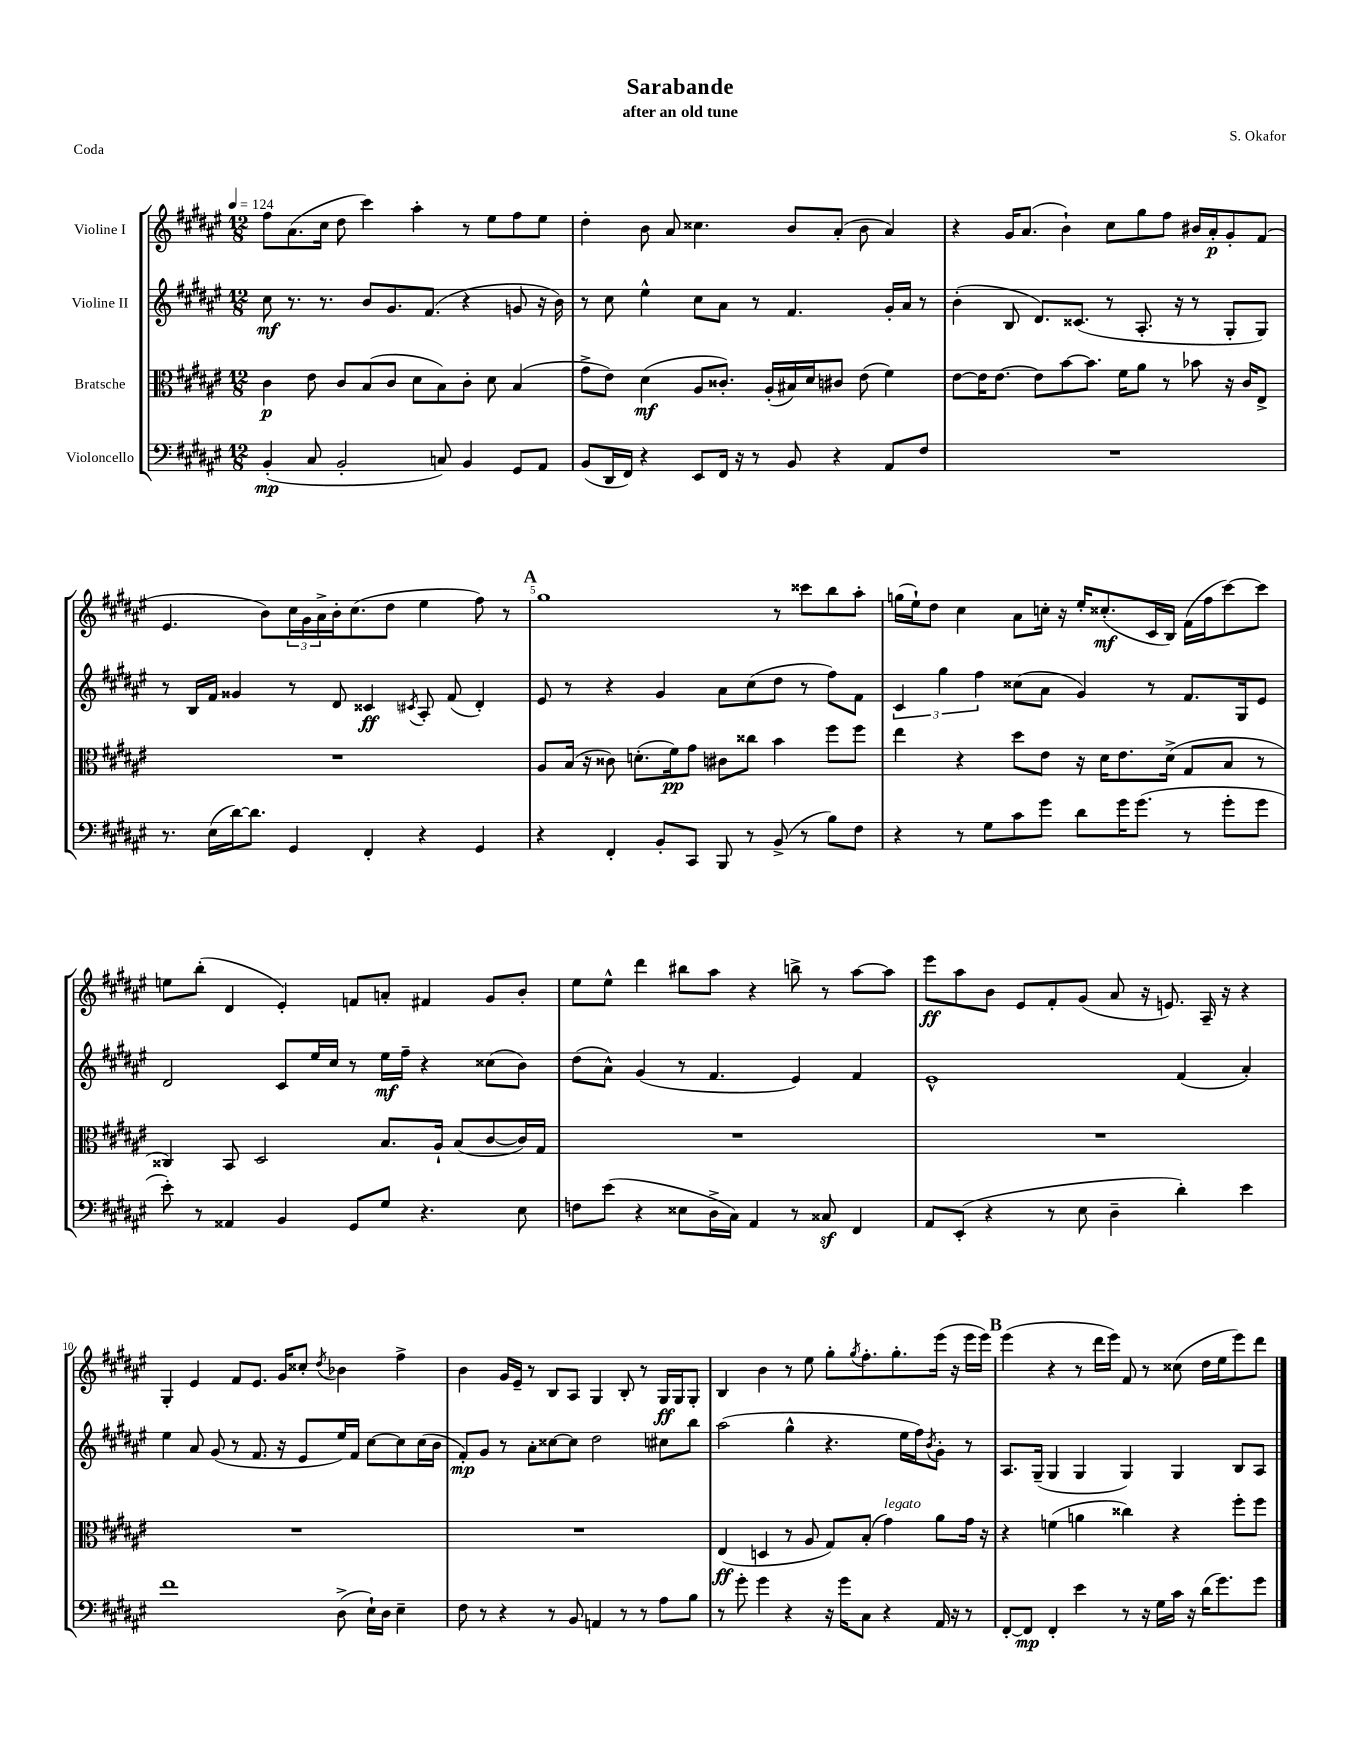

**kern	**kern	**kern	**kern
*staff4	*staff3	*staff2	*staff1
*clefF4	*clefC3	*clefG2	*clefG2
*k[f#c#g#d#a#e#]	*k[f#c#g#d#a#e#]	*k[f#c#g#d#a#e#]	*k[f#c#g#d#a#e#]
*M12/8	*M12/8	*M12/8	*M12/8
*MM124	*MM124	*MM124	*MM124
(4BB'	4c#	8cc#	8ff#
.	.	8.r	(8.a#
8C#	8e#	.	.
.	.	8.r	16cc#
2BB'	8c#	.	8dd#
.	(8B	8b	4ccc#)
.	8c#	8.g#	.
.	8d#	.	4aa#'
.	.	(8.f#	.
8C)	8B)	.	.
4BB	8c#'	4r	8r
.	8d#	.	8ee#
8GG#	(4B	8g	8ff#
8AA#	.	16r	8ee#
.	.	16b)	.
=	=	=	=
(8BB	8g#^	8r	4dd#'
16DD#	8e#)	8cc#	.
16FF#)	.	.	.
4r	(4d#	4ee#^^	8b
.	.	.	8a#
8EE#	8A#	8cc#	4.cc##
16FF#	8.c##')	8a#	.
16r	.	.	.
8r	.	8r	.
.	(16A#'	.	.
8BB	16B#)	4.f#	8b
.	16d#	.	.
4r	8c#	.	(8a#'
.	(8e#	.	8b
8AA#	4f#)	16g#'	4a#)
.	.	16a#	.
8F#	.	8r	.
=	=	=	=
1.r	[8e#	(4b'	4r
.	16e#]	.	.
.	[8.e#	.	.
.	.	8B	16g#
.	.	.	(8.a#
.	8e#]	8.d#)	.
.	[8b	.	4b`)
.	.	(8.c##	.
.	8.b]	.	.
.	.	8r	8cc#
.	16f#	.	.
.	8a#	8.A#'	8gg#
.	8r	.	8ff#
.	.	16r	.
.	8b-	8r	16b#
.	.	.	16a#'
.	16r	8G#'	8g#'
.	16c#	.	.
.	8E#^	8G#)	(8f#
=	=	=	=
8.r	1.r	8r	4.e#
.	.	16B	.
(16E#	.	16f#	.
[16d#)	.	4g##	.
8.d#]	.	.	.
.	.	.	8b)
4GG#	.	8r	24cc#
.	.	.	24g#
.	.	.	24a#^
.	.	8d#	16b'
.	.	.	(8.cc#
4FF#'	.	4c##	.
.	.	.	8dd#
.	.	8qc#	.
4r	.	8A#'	4ee#
.	.	(8f#	.
4GG#	.	4d#')	8ff#)
.	.	.	8r
=	=	=	=
4r	8A#	8e#	1gg#
.	(16B	8r	.
.	16r	.	.
4FF#'	8c##)	4r	.
.	(8.d'	.	.
8BB'	.	4g#	.
.	16f#)	.	.
8CC#	8g#	.	.
8BBB	8c#	8a#	.
8r	8cc##	(8cc#	.
(8BB^	4b	8dd#	8r
8r	.	8r	8ccc##
8B)	8ff#	8ff#)	8bb
8F#	8ff#	8f#	8aa#'
=	=	=	=
4r	4ee#	6c#	(16gg
.	.	.	16ee#`)
.	.	.	8dd#
.	.	6gg#	.
8r	4r	.	4cc#
.	.	6ff#	.
8G#	.	.	.
8c#	8dd#	(8cc##	8a#
8g#	8e#	8a#	16cc'
.	.	.	16r
8d#	16r	4g#)	16ee#'
.	16d#	.	(8.cc##'
16g#	8.e#	.	.
(8.g#	.	.	.
.	.	8r	16c#
.	(16d#^	.	16B)
8r	8G#	8.f#	(16f#
.	.	.	16ff#
8g#'	8B	.	[8ccc#)
.	.	16G#	.
8g#	8r	8e#	8ccc#]
=	=	=	=
8e#')	4C##)	2d#	8ee
8r	.	.	(8bb'
4AA##	8BB	.	4d#
.	2D#	.	.
4BB	.	8c#	4e#')
.	.	16ee#	.
.	.	16cc#	.
8GG#	.	8r	8f
8G#	8.B	16ee#	8a'
.	.	16ff#~	.
4.r	.	4r	4f#
.	16A#`	.	.
.	(8B	.	.
.	[8c#	(8cc##	8g#
8E#	16c#])	8b)	8b'
.	16G#	.	.
=	=	=	=
8F	1.r	(8dd#	8ee#
(8e#	.	8a#^^)	8ee#^^
4r	.	(4g#	4ddd#
8E##	.	8r	8bb#
16D#^	.	4.f#	8aa#
16C#)	.	.	.
4AA#	.	.	4r
8r	.	4e#)	8bb^
8C##	.	.	8r
4FF#	.	4f#	[8aa#
.	.	.	8aa#]
=	=	=	=
8AA#	1.r	1e#^^	8eee#
(8EE#'	.	.	8aa#
4r	.	.	8b
.	.	.	8e#
8r	.	.	8f#'
8E#	.	.	(8g#
4D#~	.	.	8a#
.	.	.	16r
.	.	.	8.e)
4d#')	.	(4f#	.
.	.	.	16A#~
.	.	.	16r
4e#	.	4a#')	4r
=	=	=	=
1f#	1.r	4ee#	4G#'
.	.	8a#	4e#
.	.	(8g#	.
.	.	8r	8f#
.	.	8.f#	8.e#
.	.	16r	16g#
.	.	8e#	8cc##'
.	.	.	8qdd#
(8D#^	.	16ee#)	4b-
.	.	16f#	.
16E#`)	.	[8cc#	.
16D#	.	.	.
4E#~	.	8cc#]	4ff#^
.	.	(16cc#	.
.	.	16b	.
=	=	=	=
8F#	1.r	8f#')	4b
8r	.	8g#	.
4r	.	8r	16g#
.	.	.	16e#~
.	.	8a#'	8r
8r	.	[8cc##	8B
8BB	.	8cc##]	8A#
4AA	.	2dd#	4G#
8r	.	.	8B'
8r	.	.	8r
8A#	.	8cc#	16G#
.	.	.	16G#
8B	.	8bb	8G#'
=	=	=	=
8r	(4E#	(2aa#	4B
8g#'	.	.	.
4g#	4D	.	4b
4r	8r	4gg#^^	8r
.	8A#	.	8ee#
16r	8G#)	4.r	8gg#'
16g#	.	.	.
.	.	.	8qgg#
8C#	(8B'	.	8.ff#'
4r	4g#)	.	.
.	.	.	8.gg#'
.	.	16ee#	.
.	.	16ff#)	.
.	.	8qb	.
16AA#	8a#	8g#'	(16eee#
16r	.	.	16r
8r	16g#	8r	16eee#
.	16r	.	16eee#)
=	=	=	=
[8FF#'	4r	8.A#	(4eee#
8FF#]	.	.	.
.	.	(16G#~	.
4FF#'	(4f	4G#	4r
4e#	4a	4G#	8r
.	.	.	16ddd#
.	.	.	16eee#)
8r	4cc##)	4G#)	8f#
16r	.	.	8r
16G#	.	.	.
16c#	4r	4G#	(8cc##
16r	.	.	.
(16d#	.	.	16dd#
8.g#)	.	.	16ee#
.	8ff#'	8B	8eee#)
8g#	8ff#	8A#	8ddd#
==	==	==	==
*-	*-	*-	*-
